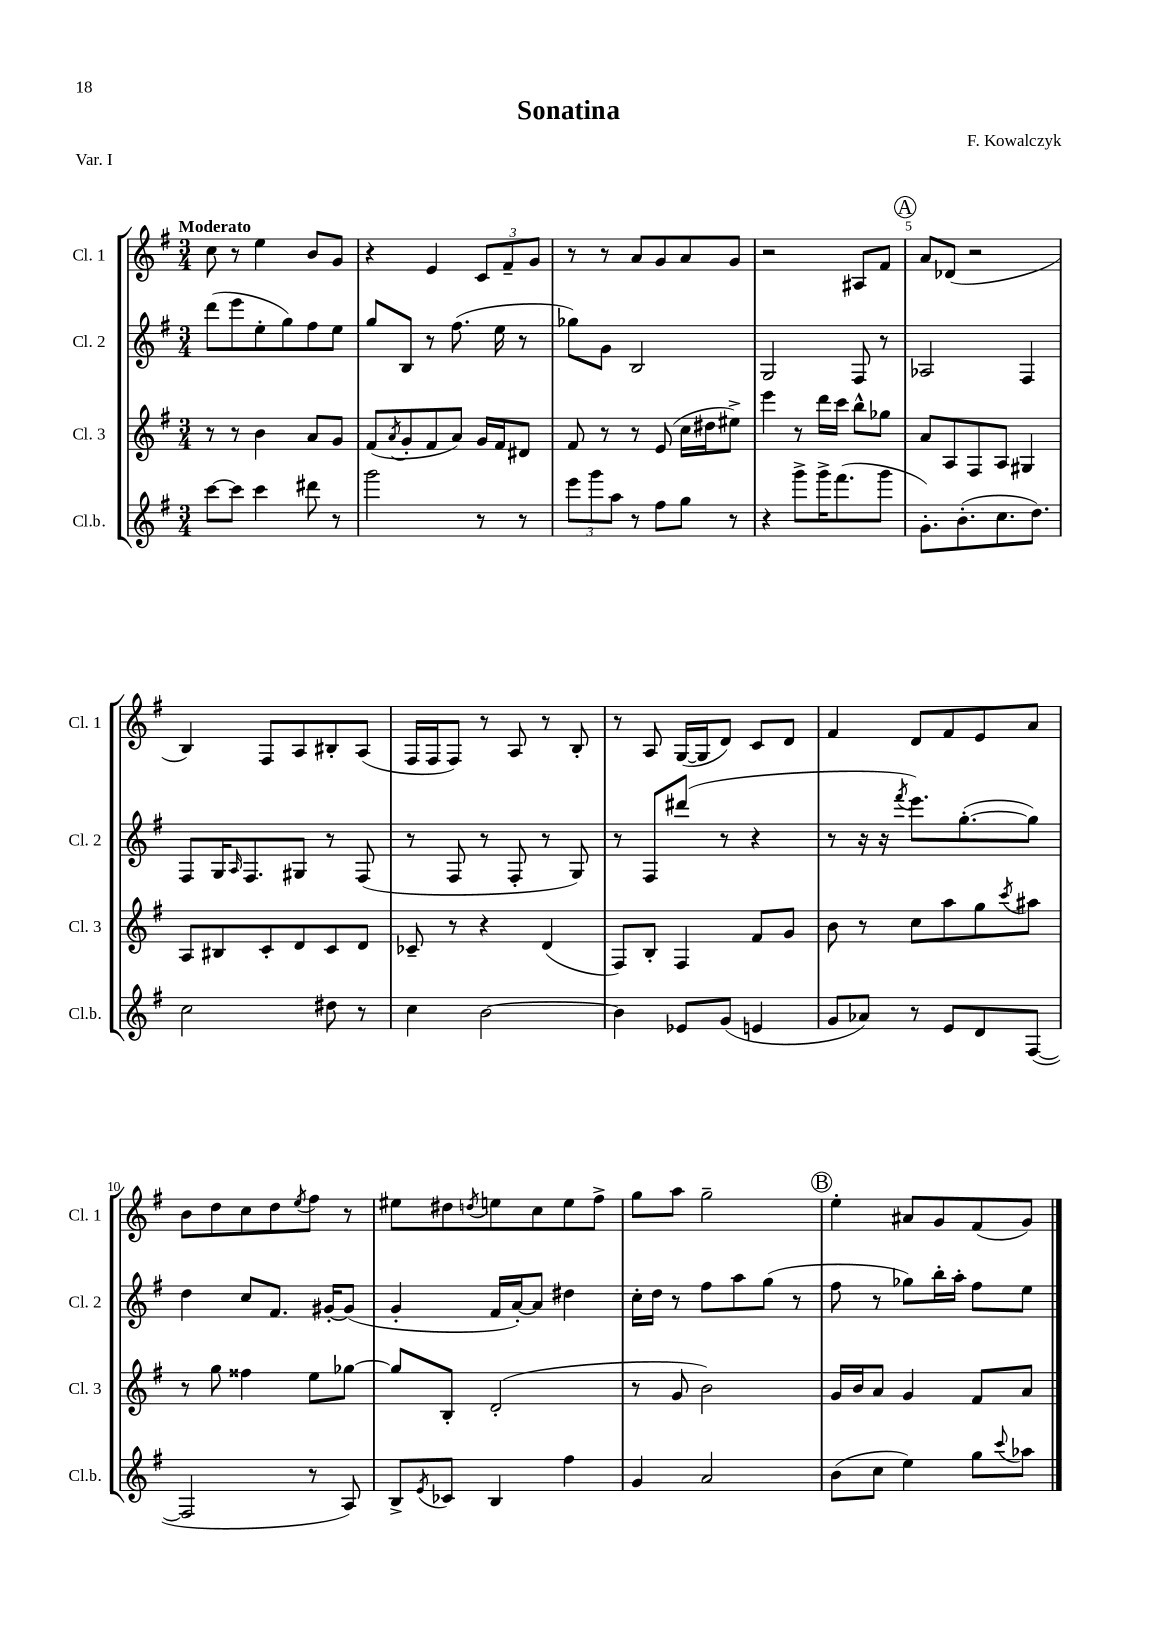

**kern	**kern	**kern	**kern
*staff4	*staff3	*staff2	*staff1
*clefG2	*clefG2	*clefG2	*clefG2
*k[f#]	*k[f#]	*k[f#]	*k[f#]
*M3/4	*M3/4	*M3/4	*M3/4
[8ccc	8r	(8ddd	8cc
8ccc]	8r	8eee	8r
4ccc	4b	8ee'	4ee
.	.	8gg)	.
8ddd#	8a	8ff#	8b
8r	8g	8ee	8g
=	=	=	=
2ggg	(8f#	8gg	4r
.	8qa	.	.
.	8g'	8B	.
.	8f#	8r	4e
.	8a)	(8.ff#	.
8r	16g	.	12c
.	16f#	16ee	.
.	.	.	12f#~
8r	8d#	8r	.
.	.	.	12g
=	=	=	=
12eee	8f#	8gg-)	8r
12ggg	.	.	.
.	8r	8g	8r
12aa	.	.	.
8r	8r	2B	8a
8ff#	(8e	.	8g
8gg	16cc	.	8a
.	16dd#	.	.
8r	8ee#^)	.	8g
=	=	=	=
4r	4eee	2G	2r
8ggg^	8r	.	.
16ggg^	16ddd	.	.
(8.fff#	16ccc	.	.
.	8bb^^	8F#	8A#
8ggg	8gg-	8r	8f#
=	=	=	=
8.g')	8a	2A-	8a
.	8A	.	(8d-
(8.b'	.	.	.
.	8F#	.	2r
8.cc	8A	.	.
.	4G#	4F#	.
8.dd)	.	.	.
=	=	=	=
2cc	8A	8F#	4B)
.	8B#	16G	.
.	.	16qqA	.
.	.	8.F#	.
.	8c'	.	8F#
.	8d	8G#	8A
8dd#	8c	8r	8B#'
8r	8d	(8F#	(8A
=	=	=	=
4cc	8c-~	8r	16F#
.	.	.	16F#
.	8r	8F#	8F#)
[2b	4r	8r	8r
.	.	8F#'	8A
.	(4d	8r	8r
.	.	8G)	8B'
=	=	=	=
4b]	8F#)	8r	8r
.	8B'	8F#	8A
8e-	4F#	(8ddd#	([16G
.	.	.	16G]
(8g	.	8r	8d)
4e	8f#	4r	8c
.	8g	.	8d
=	=	=	=
8g	8b	8r	4f#
8a-)	8r	16r	.
.	.	16r	.
.	.	8qfff#	.
8r	8cc	8.eee)	8d
8e	8aa	.	8f#
.	.	([8.gg'	.
8d	8gg	.	8e
.	8qccc	.	.
([8F#	8aa#	8gg])	8a
=	=	=	=
2F#]	8r	4dd	8b
.	8gg	.	8dd
.	4ff##	8cc	8cc
.	.	8.f#	8dd
.	.	.	8qee
8r	8ee	.	8ff#
.	.	[16g#'	.
8A)	[8gg-	(8g#]	8r
=	=	=	=
8B^	8gg-]	4g'	8ee#
8qe	.	.	.
8c-	8B'	.	8dd#
.	.	.	8qdd
4B	(2d'	16f#	8ee
.	.	[16a')	.
.	.	8a]	8cc
4ff#	.	4dd#	8ee
.	.	.	8ff#^
=	=	=	=
4g	8r	16cc'	8gg
.	.	16dd	.
.	8g	8r	8aa
2a	2b)	8ff#	2gg~
.	.	8aa	.
.	.	(8gg	.
.	.	8r	.
=	=	=	=
(8b	16g	8ff#	4ee'
.	16b	.	.
8cc	8a	8r	.
4ee)	4g	8gg-)	8a#
.	.	16bb'	8g
.	.	16aa'	.
8gg	8f#	8ff#	(8f#
8qqccc	.	.	.
8aa-	8a	8ee	8g)
==	==	==	==
*-	*-	*-	*-
